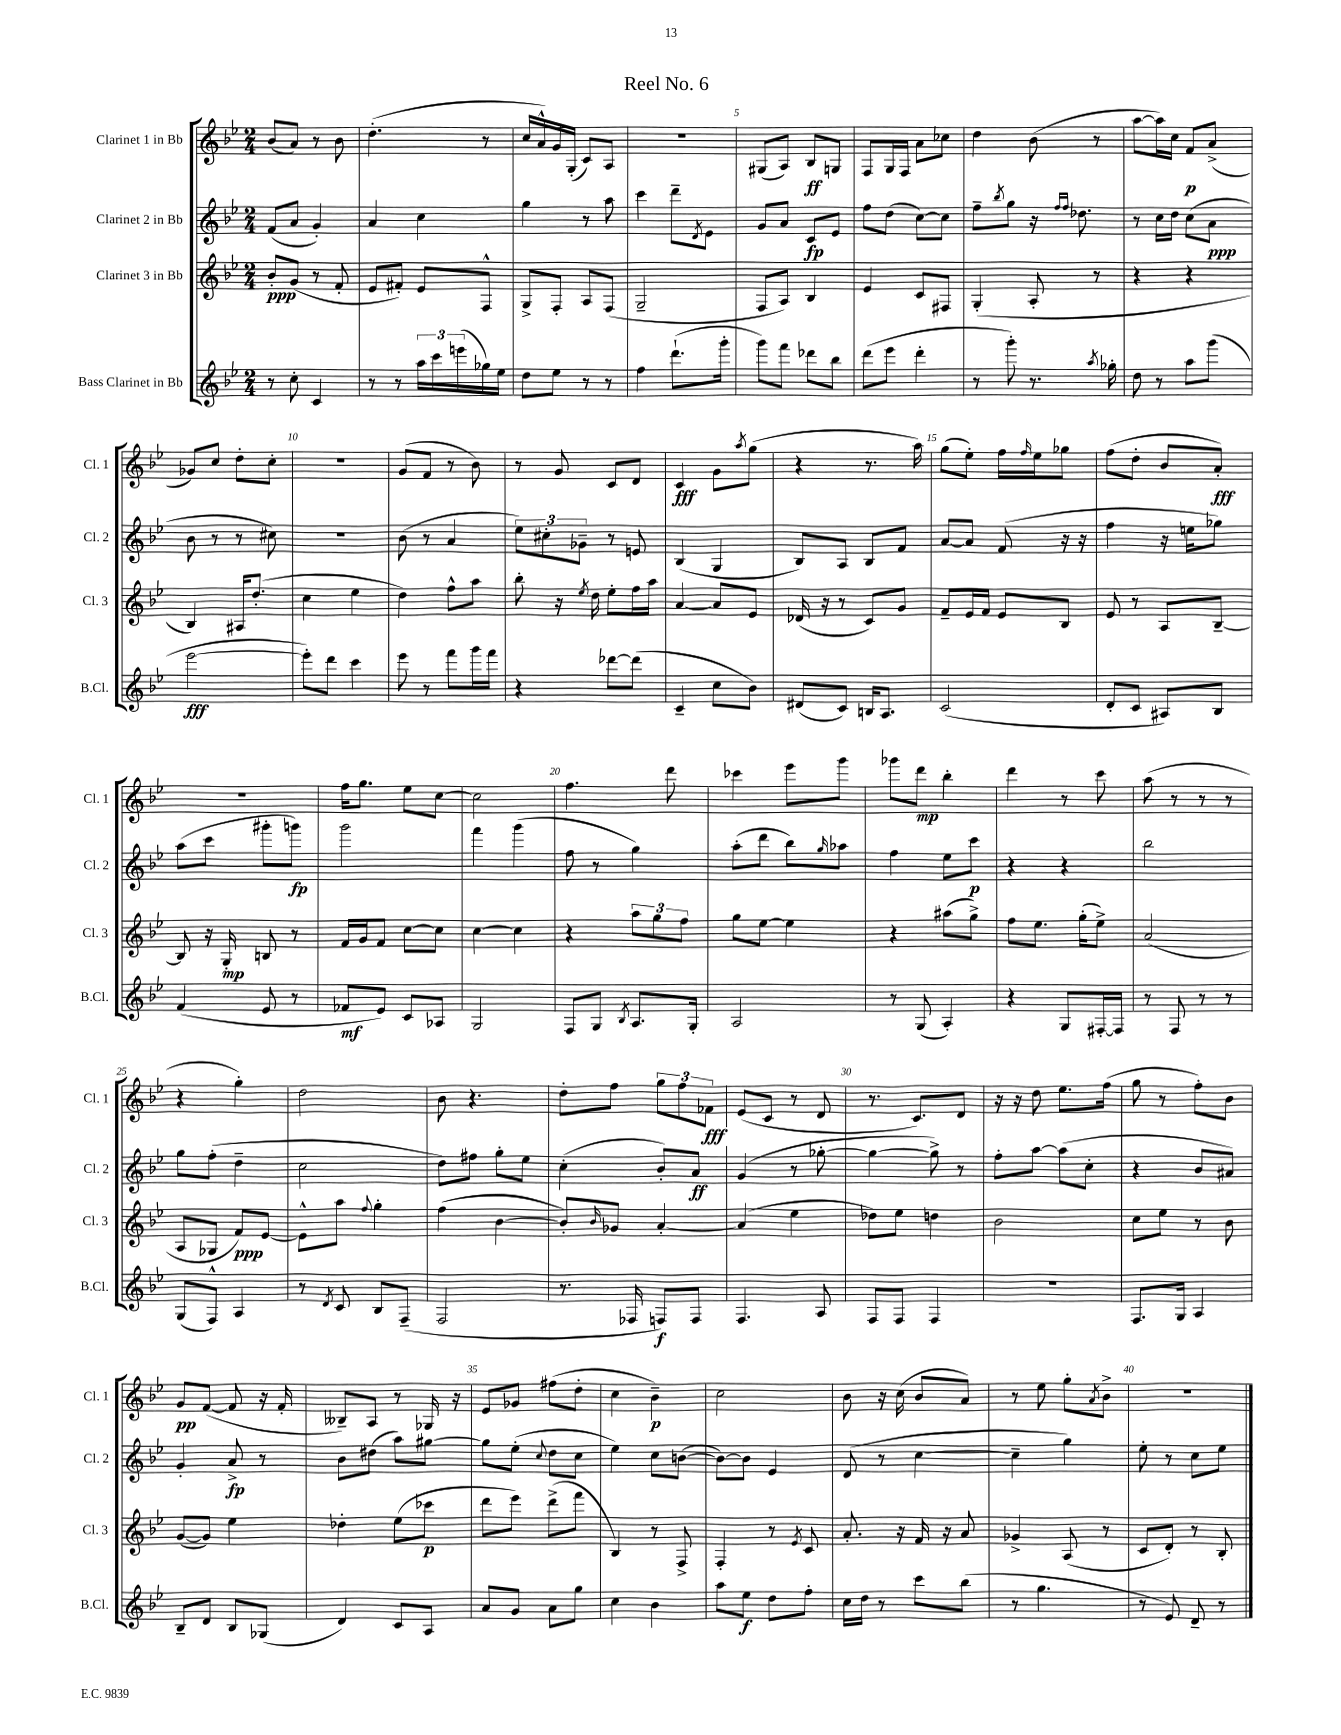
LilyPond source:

\header { title = "Reel No. 6" }
<<
\new StaffGroup <<
\new Staff = "s0" \with { instrumentName = "Clarinet 1 in Bb" shortInstrumentName = "Cl. 1" } {
    \clef treble \key bes \major \numericTimeSignature \time 2/4
    bes'8( a'8) r8 bes'8 |
    d''4.-.( r8 |
    c''16 a'16-^) g'16 g16-.( c'8) a8 |
    R2 |
    gis8( a8) bes8\ff g8 |
    f8 g16 f16 a'8 ces''8 |
    d''4 bes'8( r8 |
    a''8~ a''16) c''16 f'8\p a'8->( |
    ges'8) c''8 d''8-. c''8-. |
    r2 |
    g'8( f'8 r8 bes'8) |
    r8 g'8 c'8 d'8 |
    c'4\fff g'8 \acciaccatura { a''8 } g''8( |
    r4 r8. a''16) |
    g''8( ees''8-.) f''16 \grace { f''16 } ees''16 ges''8 |
    f''8( d''8-. bes'8 a'8-.\fff) |
    r2 |
    f''16 g''8. ees''8 c''8~ |
    c''2 |
    f''4. d'''8 |
    ces'''4 ees'''8 g'''8 |
    ges'''8 d'''8\mp bes''4-. |
    d'''4 r8 c'''8 |
    a''8( r8 r8 r8 |
    r4 g''4-.) |
    d''2 |
    bes'8 r4. |
    d''8-. f''8 \tuplet 3/2 { g''8 f''8 fes'8\fff } |
    ees'8( c'8 r8 d'8 |
    r8. c'8.) d'8 |
    r16 r16 d''8 ees''8. f''16( |
    g''8 r8 f''8-.) bes'8 |
    g'8\pp f'8~( f'8 r16 f'16-. |
    beses8--) a8 r8 ges16 r16 |
    ees'8 ges'8 fis''8( d''8-. |
    c''4 bes'4--\p) |
    c''2 |
    bes'8 r16 c''16( bes'8 a'8) |
    r8 ees''8 g''8-. \acciaccatura { a'8 } bes'8-> |
    R2 \bar "|." |
}
\new Staff = "s1" \with { instrumentName = "Clarinet 2 in Bb" shortInstrumentName = "Cl. 2" } {
    \clef treble \key bes \major \numericTimeSignature \time 2/4
    f'8( a'8 g'4-.) |
    a'4 c''4 |
    g''4 r8 a''8 |
    c'''4 d'''8-- \acciaccatura { d'8 } ees'8 |
    g'8 a'8 c'8\fp ees'8 |
    f''8 d''8( c''8~) c''8 |
    f''8-- \acciaccatura { bes''8 } g''8 r16 \grace { f''16 f''16 } des''8. |
    r8 c''16 d''16 c''8( a'8\ppp |
    bes'8 r8 r8 cis''8) |
    R2 |
    bes'8( r8 a'4 |
    \tuplet 3/2 { ees''8) cis''8-. ges'8-- } r8 e'8 |
    bes4( g4 |
    bes8) a8 bes8 f'8 |
    a'8~ a'8 f'8( r16 r16 |
    f''4 r16 e''16 ges''8) |
    a''8( c'''8 gis'''8-. g'''8\fp) |
    g'''2 |
    f'''4 g'''4( |
    f''8 r8 g''4) |
    a''8-.( d'''8 bes''8) \grace { g''16 } aes''8 |
    f''4 ees''8 c'''8\p |
    r4 r4 |
    bes''2 |
    g''8 f''8-.( d''4-- |
    c''2 |
    d''8) fis''8 g''8-. ees''8 |
    c''4-.( bes'8-.) a'8\ff |
    g'4( r8 ges''8~-. |
    ges''4~ ges''8->) r8 |
    f''8-. a''8~ a''8( c''8-. |
    r4 bes'8 ais'8) |
    g'4-. a'8->\fp r8 |
    bes'8 dis''8( a''8) gis''8~ |
    gis''8 ees''8-.( \appoggiatura { c''8 } d''8 c''8 |
    ees''4) c''8 b'8~( |
    b'8~) b'8 ees'4 |
    d'8( r8 c''4~ |
    c''4-- g''4) |
    ees''8-. r8 c''8 ees''8 \bar "|." |
}
\new Staff = "s2" \with { instrumentName = "Clarinet 3 in Bb" shortInstrumentName = "Cl. 3" } {
    \clef treble \key bes \major \numericTimeSignature \time 2/4
    bes'8-.\ppp g'8( r8 f'8-. |
    ees'8 fis'8-.) ees'8 f8-^ |
    g8-> f8-. a8 f8( |
    g2-- |
    f8 a8) bes4 |
    ees'4 c'8 fis8 |
    g4-.( a8-. r8 |
    r4 r4 |
    bes4) ais16 d''8.-.( |
    c''4 ees''4 |
    d''4) f''8-^ a''8 |
    bes''8-. r16 \acciaccatura { ees''8 } d''16 ees''8-. f''16 a''16 |
    a'4~ a'8 ees'8 |
    des'16( r16 r8 c'8) g'8 |
    f'8-- ees'16 f'16 ees'8 bes8 |
    ees'8 r8 a8 bes8~-- |
    bes8 r16 g16-.\mp b8 r8 |
    f'16 g'16 f'8 c''8~ c''8 |
    c''4~ c''4 |
    r4 \tuplet 3/2 { a''8 g''8 f''8 } |
    g''8 ees''8~ ees''4 |
    r4 ais''8( g''8->) |
    f''8 ees''8. g''16-.( ees''8->) |
    a'2( |
    a8 ges8 f'8\ppp) ees'8~ |
    ees'8-^ a''8 \appoggiatura { f''8 } g''4-. |
    f''4( bes'4~ |
    bes'8-.) \grace { bes'16 } ges'8 a'4~-. |
    a'4( ees''4 |
    des''8) ees''8 d''4 |
    bes'2 |
    c''8 ees''8 r8 bes'8 |
    g'8~( g'8) ees''4 |
    des''4-. ees''8( ces'''8\p |
    d'''8 ees'''8) d'''8->( f'''8 |
    bes4) r8 f8-> |
    f4-. r8 \acciaccatura { ees'8 } c'8 |
    a'8.-. r16 f'16 r16 a'8 |
    ges'4-> a8( r8 |
    c'8 d'8-.) r8 bes8-. \bar "|." |
}
\new Staff = "s3" \with { instrumentName = "Bass Clarinet in Bb" shortInstrumentName = "B.Cl." } {
    \clef treble \key bes \major \numericTimeSignature \time 2/4
    r8 c''8-. c'4 |
    r8 r8 \tuplet 3/2 { a''16 c'''16 e'''16( } ges''16) ees''16 |
    d''8 ees''8 r8 r8 |
    f''4 d'''8.-!( g'''16-. |
    g'''8) f'''8 des'''8 bes''8 |
    d'''8( ees'''8 d'''4-. |
    r8 g'''8-.) r8. \acciaccatura { a''8 } ges''16-. |
    d''8 r8 a''8 g'''8( |
    ees'''2~\fff |
    ees'''8-.) d'''8 c'''4 |
    ees'''8 r8 f'''8 g'''16 f'''16 |
    r4 des'''8~ des'''8( |
    c'4-- c''8 bes'8) |
    dis'8( c'8) b16 a8. |
    c'2( |
    d'8-. c'8 ais8) bes8 |
    f'4( ees'8 r8 |
    fes'8\mf ees'8) c'8 aes8 |
    g2 |
    f8 g8 \acciaccatura { bes8 } a8. g16-. |
    a2 |
    r8 g8( a4-.) |
    r4 g8 fis16~-. fis16 |
    r8 f8 r8 r8 |
    g8( f8-^) a4 |
    r8 \acciaccatura { d'8 } c'8 bes8 f8--( |
    f2 |
    r8. fes16 f8\f) f8 |
    f4. a8 |
    f8 f8 f4 |
    R2 |
    f8. g16 a4 |
    bes8-- d'8 bes8 ges8( |
    d'4) c'8 a8 |
    a'8 g'8 a'8 g''8 |
    c''4 bes'4 |
    a''8 ees''8\f d''8 f''8-. |
    c''16 d''16 r8 c'''8 bes''8( |
    r8 g''4. |
    r8 ees'8) d'8-- r8 \bar "|." |
}
>>
>>
\layout { \context { \Score \override BarNumber.break-visibility = ##(#f #t #t) barNumberVisibility = #(every-nth-bar-number-visible 5) } }
